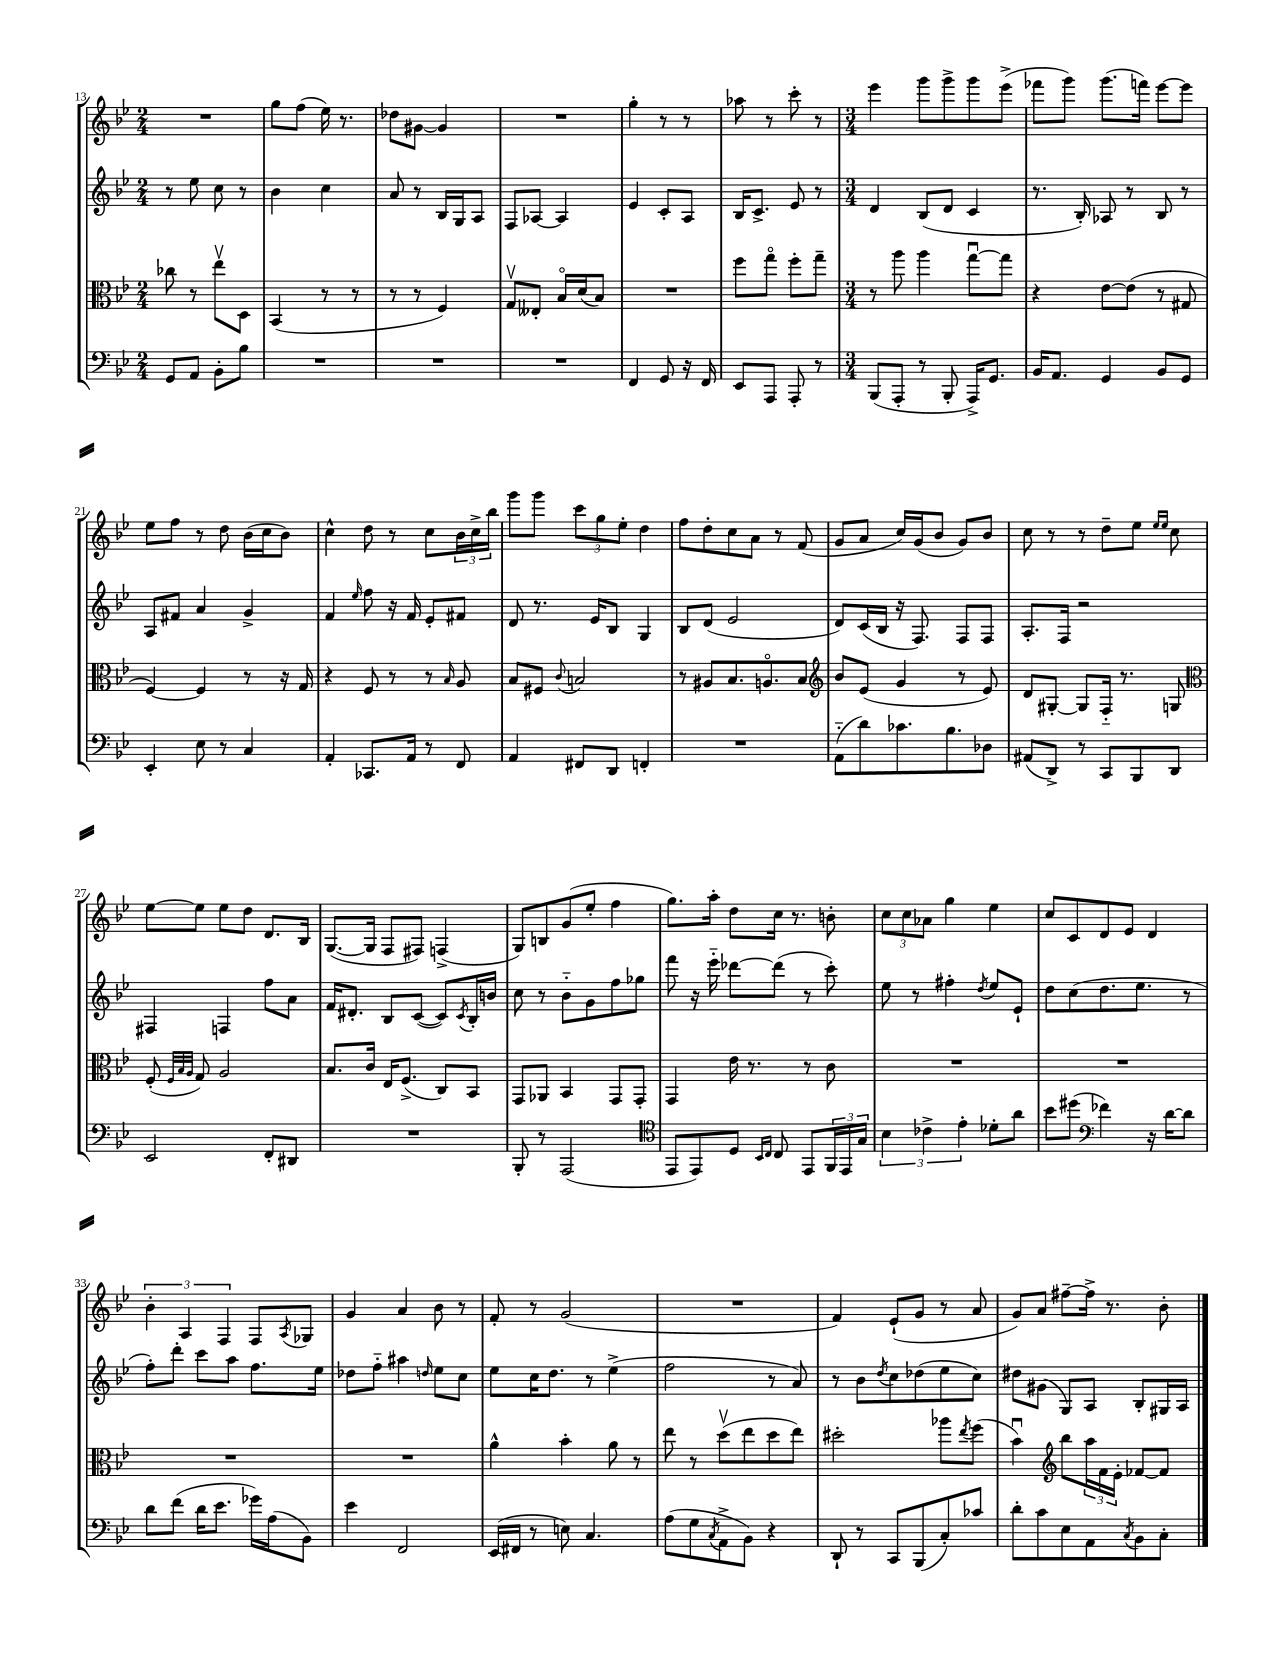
<<
\new StaffGroup <<
\new Staff = "s0" {
    \clef treble \key bes \major \numericTimeSignature \time 2/4
    R2 |
    g''8 f''8( ees''16) r8. |
    des''8 gis'8~ gis'4 |
    R2 |
    g''4-. r8 r8 |
    aes''8 r8 c'''8-. r8 |
    \numericTimeSignature \time 3/4 ees'''4 g'''8 g'''8-> g'''8 ees'''8->( |
    fes'''8 g'''8) g'''8.( f'''16) ees'''8~ ees'''8 |
    ees''8 f''8 r8 d''8 bes'16( c''16 bes'8) |
    c''4-^ d''8 r8 c''8 \tuplet 3/2 { bes'16 c''16-> bes''16 } |
    g'''8 g'''8 \tuplet 3/2 { c'''8 g''8 ees''8-. } d''4 |
    f''8 d''8-. c''8 a'8 r8 f'8( |
    g'8 a'8 c''16) g'16( bes'8 g'8) bes'8 |
    c''8 r8 r8 d''8-- ees''8 \grace { ees''16 ees''16 } c''8 |
    ees''8~ ees''8 ees''8 d''8 d'8. bes16 |
    g8.~( g16 f8 fis8) f4->( |
    g8) b8 g'8( ees''8-. f''4 |
    g''8.) a''16-. d''8 c''16 r8. b'8-. |
    \tuplet 3/2 { c''8 c''8 aes'8 } g''4 ees''4 |
    c''8 c'8 d'8 ees'8 d'4 |
    \tuplet 3/2 { bes'4-. a4 f4 } f8 \acciaccatura { a8 } ges8 |
    g'4 a'4 bes'8 r8 |
    f'8-. r8 g'2( |
    R2. |
    f'4) ees'8-!( g'8 r8 a'8 |
    g'8) a'8 fis''8~-- fis''16-> r8. bes'8-. \bar "|." |
}
\new Staff = "s1" {
    \clef treble \key bes \major \numericTimeSignature \time 2/4
    r8 ees''8 c''8 r8 |
    bes'4 c''4 |
    a'8 r8 bes16 g16 a8 |
    f8 aes8~ aes4 |
    ees'4 c'8-. a8 |
    bes16 c'8.-> ees'8 r8 |
    \numericTimeSignature \time 3/4 d'4 bes8( d'8 c'4 |
    r8. bes16-.) aes8 r8 bes8 r8 |
    a8 fis'8 a'4 g'4-> |
    f'4 \grace { ees''16 } f''8 r16 f'16 ees'8-. fis'8 |
    d'8 r8. ees'16 bes8 g4 |
    bes8 d'8( ees'2 |
    d'8) c'16( bes16 r16 f8.) f8 f8 |
    a8.-. f16 r2 |
    fis4 f4 f''8 a'8 |
    f'16 dis'8.-. bes8 c'8~( c'8) \acciaccatura { c'8 } bes16-. b'16 |
    c''8 r8 bes'8-_ g'8 f''8 ges''8 |
    f'''8 r16 ees'''16-_ des'''8~ des'''8( r8 c'''8-.) |
    ees''8 r8 fis''4-. \acciaccatura { d''8 } ees''8 ees'8-! |
    d''8 c''8( d''8. ees''8. r8 |
    f''8-.) d'''8-. c'''8 a''8 f''8. ees''16 |
    des''8 f''8-_ ais''4 \grace { d''16 } ees''8 c''8 |
    ees''8 c''16 d''8. r8 ees''4->( |
    f''2 r8 a'8) |
    r8 bes'8 \acciaccatura { d''8 } c''8 des''8( ees''8 c''8) |
    dis''8 gis'8( g8) a8 bes8-. gis16 a16 \bar "|." |
}
\new Staff = "s2" {
    \clef alto \key bes \major \numericTimeSignature \time 2/4
    ces''8 r8 ees''8\upbow d8 |
    bes,4( r8 r8 |
    r8 r8 f4) |
    g8\upbow eeses8-. bes16\flageolet d'16( bes8) |
    R2 |
    f''8 g''8\flageolet f''8-. g''8-- |
    \numericTimeSignature \time 3/4 r8 a''8 a''4 g''8~\downbow g''8 |
    r4 ees'8~ ees'8( r8 gis8 |
    f4~) f4 r8 r16 g16 |
    r4 f8 r8 r8 \grace { bes16 } a8 |
    bes8 fis8 \appoggiatura { c'8 } b2 |
    r8 ais8 bes8. a8.\flageolet bes8 |
    \clef treble bes'8 ees'8( g'4 r8 ees'8) |
    d'8 gis8~-. gis8 f16-_ r8. g8 |
    \clef alto f8-.( \grace { f32 bes32 a32 } g8) a2 |
    bes8. c'16 ees16 f8.->( c8) bes,8 |
    g,8 aes,8 bes,4 g,8 g,8-. |
    g,4 ees'16 r8. r8 c'8 |
    R2. |
    R2. |
    R2. |
    R2. |
    a'4-^ bes'4-. a'8 r8 |
    ees''8 r8 d''8\upbow( ees''8 d''8 ees''8) |
    dis''2-. aes''8 \acciaccatura { ees''8 } f''8( |
    bes'4\downbow) \clef treble bes''8 \tuplet 3/2 { a''16 f'16 ees'16-. } fes'8~ fes'8 \bar "|." |
}
\new Staff = "s3" {
    \clef bass \key bes \major \numericTimeSignature \time 2/4
    g,8 a,8 bes,8-. bes8 |
    R2 |
    R2 |
    R2 |
    f,4 g,8 r16 f,16 |
    ees,8 a,,8 a,,8-. r8 |
    \numericTimeSignature \time 3/4 bes,,8( a,,8-. r8 bes,,8-. a,,16->) g,8. |
    bes,16 a,8. g,4 bes,8 g,8 |
    ees,4-. ees8 r8 c4 |
    a,4-. ces,8. a,16 r8 f,8 |
    a,4 fis,8 d,8 f,4-. |
    R2. |
    a,8-_( d'8) ces'8. bes8. des8 |
    ais,8( d,8->) r8 c,8 bes,,8 d,8 |
    ees,2 f,8-. dis,8 |
    R2. |
    bes,,8-. r8 a,,2( |
    \clef tenor ees,8 ees,8) d8 \grace { bes,16 c16 } c8 ees,8 \tuplet 3/2 { f,16 ees,16 g16 } |
    \tuplet 3/2 { bes4 ces'4-> ees'4-. } des'8-. a'8 |
    bes'8 dis''8( \clef bass fes'4) r16 d'16~ d'8 |
    d'8 f'8( d'16 ees'8. ges'16) a16( bes,8) |
    ees'4 f,2 |
    ees,16( fis,16 r8 e8) c4. |
    a8( g8 \acciaccatura { c8 } a,8-> bes,8) r4 |
    d,8-! r8 c,8 bes,,8( c8-.) ces'8 |
    d'8-. c'8 ees8 a,8 \acciaccatura { c8 } bes,8 c8-. \bar "|." |
}
>>
>>
\layout { \context { \Score currentBarNumber = #13 } }
